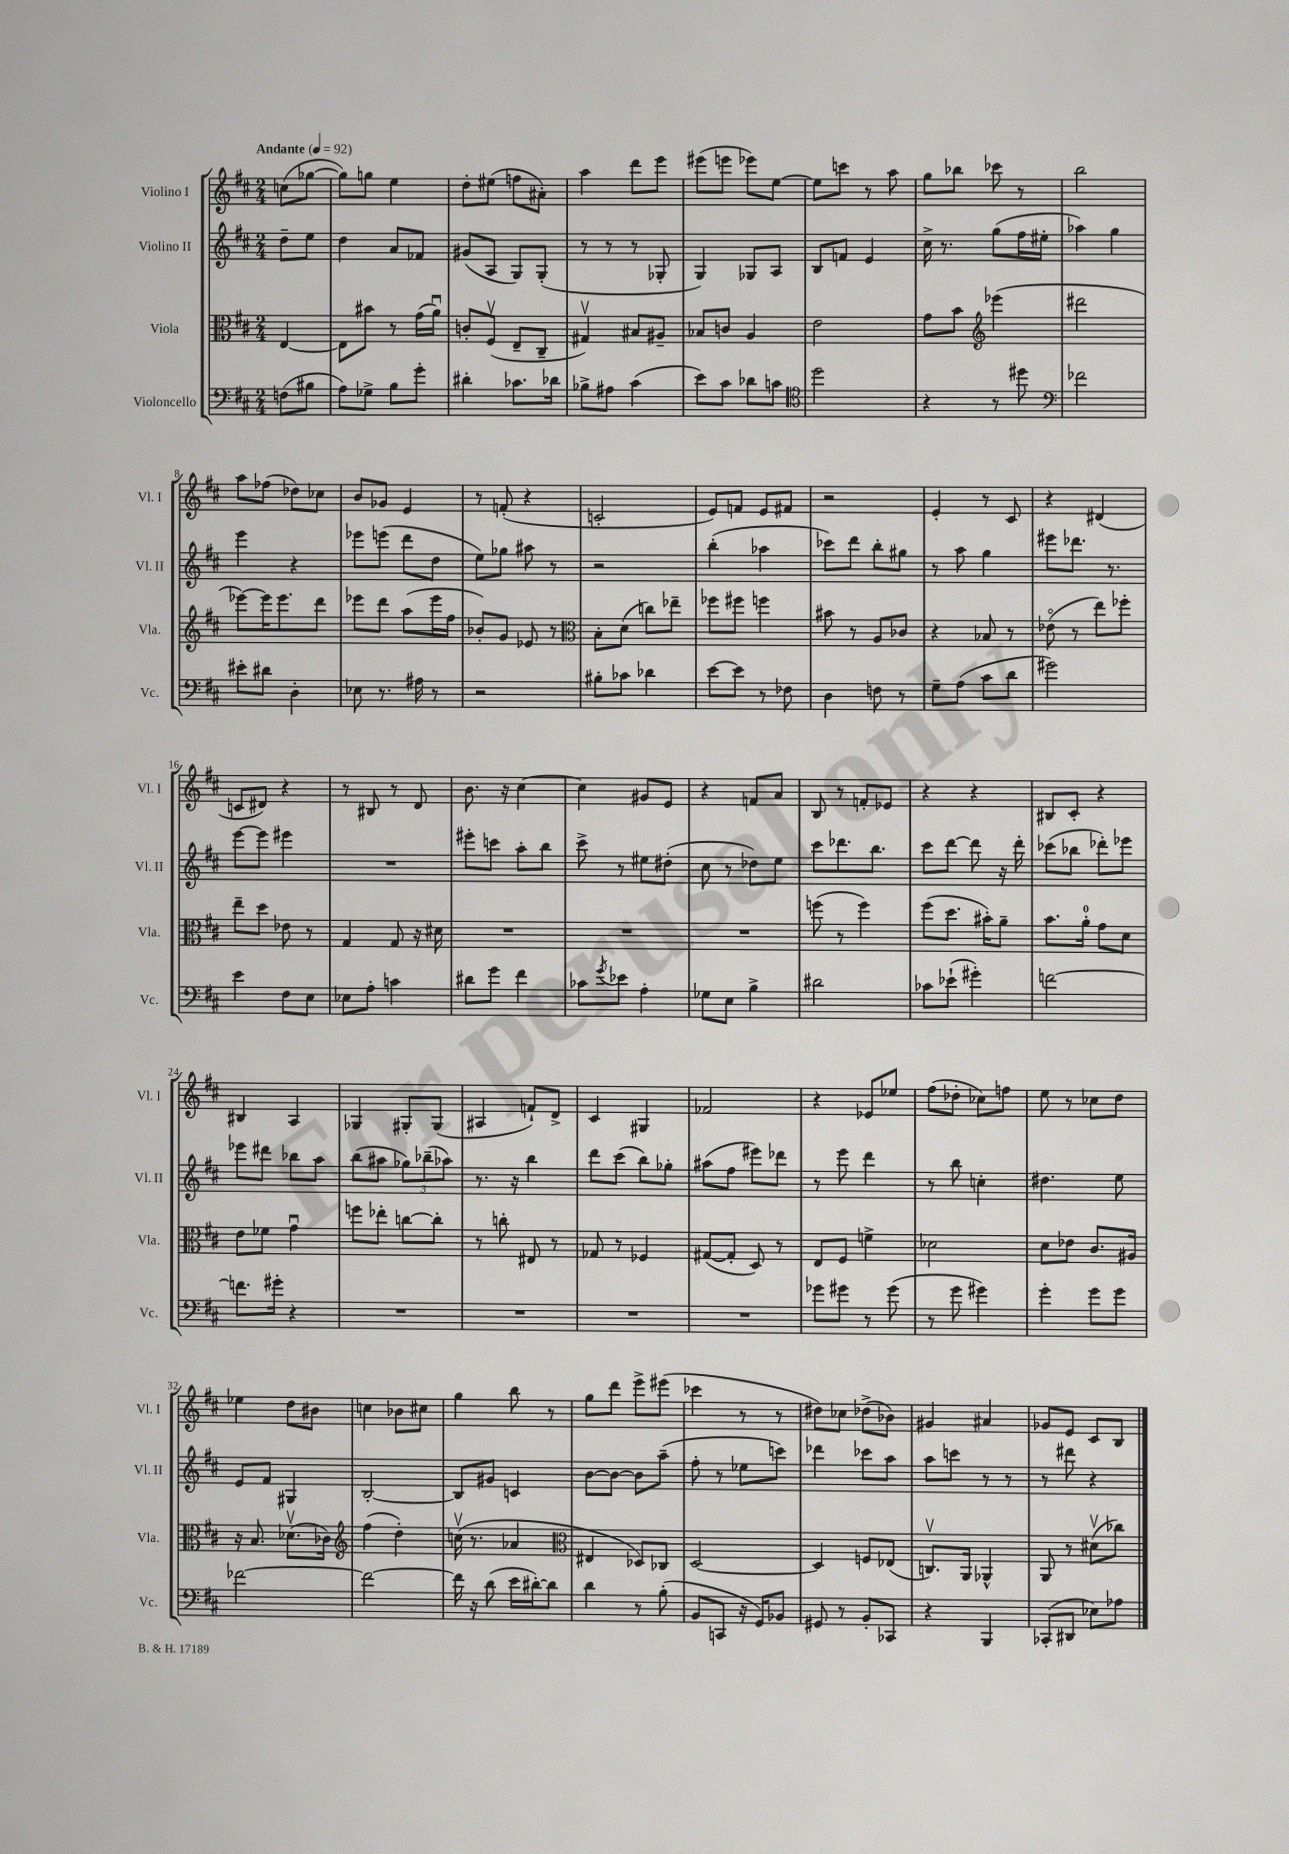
<<
\new StaffGroup <<
\new Staff = "s0" \with { instrumentName = "Violino I" shortInstrumentName = "Vl. I" } {
    \clef treble \key d \major \numericTimeSignature \time 2/4 \partial 4 \tempo "Andante" 4 = 92
    c''8( ges''8~ |
    ges''8) g''8 e''4 |
    d''8-. eis''8( f''8 ais'8-.) |
    a''4 d'''8 e'''8 |
    eis'''8( e'''8 ees'''8) e''8~ |
    e''8 c'''8 r8 a''8 |
    g''8 bes''8 ces'''8 r8 |
    b''2 |
    a''8 fes''8( des''8) ces''8 |
    b'8 ges'8 e'4 |
    r8 f'8-.( r4 |
    c'2-. |
    e'8) f'8 e'8 fis'8 |
    r2 |
    e'4-. r8 cis'8 |
    r4 dis'4( |
    c'8 dis'8) r4 |
    r8 bis8 r8 d'8 |
    b'8. r16 cis''4~ |
    cis''4 gis'8 e'8 |
    r4 f'8 a'8 |
    b8 r8 f'8-. ees'8 |
    r4 r4 |
    bis8 cis'8-. r4 |
    bis4 a4 |
    ges4 gis8-. gis8( |
    ais4 f'8-!) d'8-> |
    cis'4 gis4 |
    fes'2 |
    r4 ees'8 ees''8 |
    fis''8( des''8-. ces''8) f''8 |
    e''8 r8 ces''8 d''8 |
    ees''4 d''8 bis'8 |
    c''4 bes'8 cis''8 |
    g''4 b''8 r8 |
    g''8 d'''8 e'''8-> eis'''8( |
    ces'''4 r8 r8 |
    dis''8) ces''8 des''8->( bes'8) |
    gis'4 ais'4 |
    ges'8 e'8 cis'8 b8 \bar "|." |
}
\new Staff = "s1" \with { instrumentName = "Violino II" shortInstrumentName = "Vl. II" } {
    \clef treble \key d \major \numericTimeSignature \time 2/4 \partial 4
    d''8-- e''8 |
    d''4 a'8 fes'8 |
    gis'8( a8 g8) g8-.( |
    r8 r8 r8 ges8-. |
    g4) ges8 a8 |
    b8 f'8 e'4 |
    cis''16-> r8. g''8( fis''16 eis''16-. |
    aes''4) g''4 |
    e'''4 r4 |
    ees'''8 e'''8( d'''8 d''8 |
    e''8) ges''8 ais''8 r8 |
    r2 |
    b''4-.( aes''4 |
    ces'''8) d'''8 b''8-. gis''8 |
    r8 a''8 g''4 |
    eis'''8 des'''8. r8. |
    e'''8~ e'''8 eis'''4 |
    R2 |
    eis'''8-. c'''8 a''8-. b''8 |
    cis'''8-> r8 eis''8 dis''8-.( |
    cis''8 r8 des''8) e''8 |
    cis'''8 des'''8. b''8. |
    cis'''8 d'''8~ d'''8 r16 d'''16-. |
    ces'''8( bes''8 des'''8-.) ees'''8 |
    ees'''8 dis'''8 bes''8 a''8 |
    b''8( ais''8 \tuplet 3/2 { ges''8) bes''8--( aes''8) } |
    r8. r16 b''4 |
    d'''8 cis'''8( b''8) ges''8-. |
    ais''8( fis''8 eis'''8) des'''8 |
    r8 e'''8 d'''4 |
    r8 b''8 c''4-. |
    dis''4. e''8 |
    e'8 fis'8 gis4 |
    b2~-. |
    b8 gis'8 c'4 |
    b'8~ b'8~ b'8 a''8--( |
    fis''8-. r8 ees''8 c'''8) |
    des'''4 ces'''8 a''8 |
    a''8 c'''8 r8 r8 |
    r8 dis'''8 r4 \bar "|." |
}
\new Staff = "s2" \with { instrumentName = "Viola" shortInstrumentName = "Vla." } {
    \clef alto \key d \major \numericTimeSignature \time 2/4 \partial 4
    e4~ |
    e8 bis'8 r8 g'16( a'16\downbow) |
    c'8-. fis8\upbow( e8-- cis8-- |
    gis4\upbow) bis8 ais8-- |
    bes8 c'8 a4 |
    e'2 |
    g'8 b'8 \clef treble ees'''4( |
    dis'''2 |
    ees'''8~) ees'''16 ees'''8. d'''8 |
    ees'''8 d'''8 a''8( ees'''16 fis''16 |
    bes'8-.) g'8 ees'8 r8 |
    \clef alto b8-. d'8( c''8) ees''8-- |
    fes''8 fis''8 f''4 |
    bis'8 r8 a8 ces'8 |
    r4 bes8 r8 |
    ees'8\flageolet( r8 e''8) fes''8-. |
    e''8-- d''8 ees'8 r8 |
    g4 g8 r16 dis'16 |
    R2 |
    R2 |
    R2 |
    f''8( r8 f''4) |
    fis''8( d''8. bis'16-.) a'8-- |
    b'8. a'16-0-. g'8 d'8 |
    e'8 fes'8 g'4\downbow |
    f''8 ees''8-. c''8~ c''8-. |
    r8 c''8-. eis8 r8 |
    ges8 r8 fes4 |
    gis8~( gis8-. d8) r8 |
    e8 fis8 f'4-> |
    des'2 |
    d'8 ees'8 cis'8. ais16 |
    r16 b8. des'8.\upbow( ces'16) |
    \clef treble fis''4( d''4-.) |
    c''16\upbow( r8. aes'4 |
    \clef alto eis4 des8) ces8 |
    d2~ |
    d4 f8 ees8( |
    c8.\upbow) a,16 aes,4-^ |
    a,8 r8 dis'8\upbow( ces''8) \bar "|." |
}
\new Staff = "s3" \with { instrumentName = "Violoncello" shortInstrumentName = "Vc." } {
    \clef bass \key d \major \numericTimeSignature \time 2/4 \partial 4
    f8( bis8 |
    a8) ges8-> b8 g'8-. |
    dis'4-. ces'8. des'16 |
    bes8-> ais8 cis'4( |
    e'8) cis'8 des'8 c'8 |
    \clef tenor d''2 |
    r4 r8 dis''8 |
    \clef bass fes'2 |
    eis'8-. dis'8 d4-. |
    ees8 r8. ais16 r8 |
    r2 |
    bis8-. ces'8 des'4 |
    e'8~ e'8 r8 fes8 |
    d4 f8 r8 |
    g8-- a8( cis'8 d'8 |
    gis'2) |
    e'4 fis8 e8 |
    ees8 a8-. c'4 |
    dis'8 g'8 fis'4 |
    ces'8 \acciaccatura { g'8 } ees'8 a4-. |
    ges8 e8 b4-> |
    dis'2 |
    ces'8 ees'8-!( gis'4-.) |
    f'2~ |
    f'8. gis'16-. r4 |
    R2 |
    R2 |
    R2 |
    R2 |
    ges'8 gis'8 r8 gis'8( |
    r8 g'8 gis'4) |
    g'4-. g'8 g'8 |
    fes'2~ |
    fes'2~ |
    fes'16 r16 d'8( e'16 dis'16~-.) dis'8 |
    d'4 r8 b8-.( |
    b,8 c,8 r16 g,16) bes,8 |
    gis,8 r8 b,8-. ces,8 |
    r4 b,,4 |
    ces,8-.( dis,8 ees8) aes8 \bar "|." |
}
>>
>>
